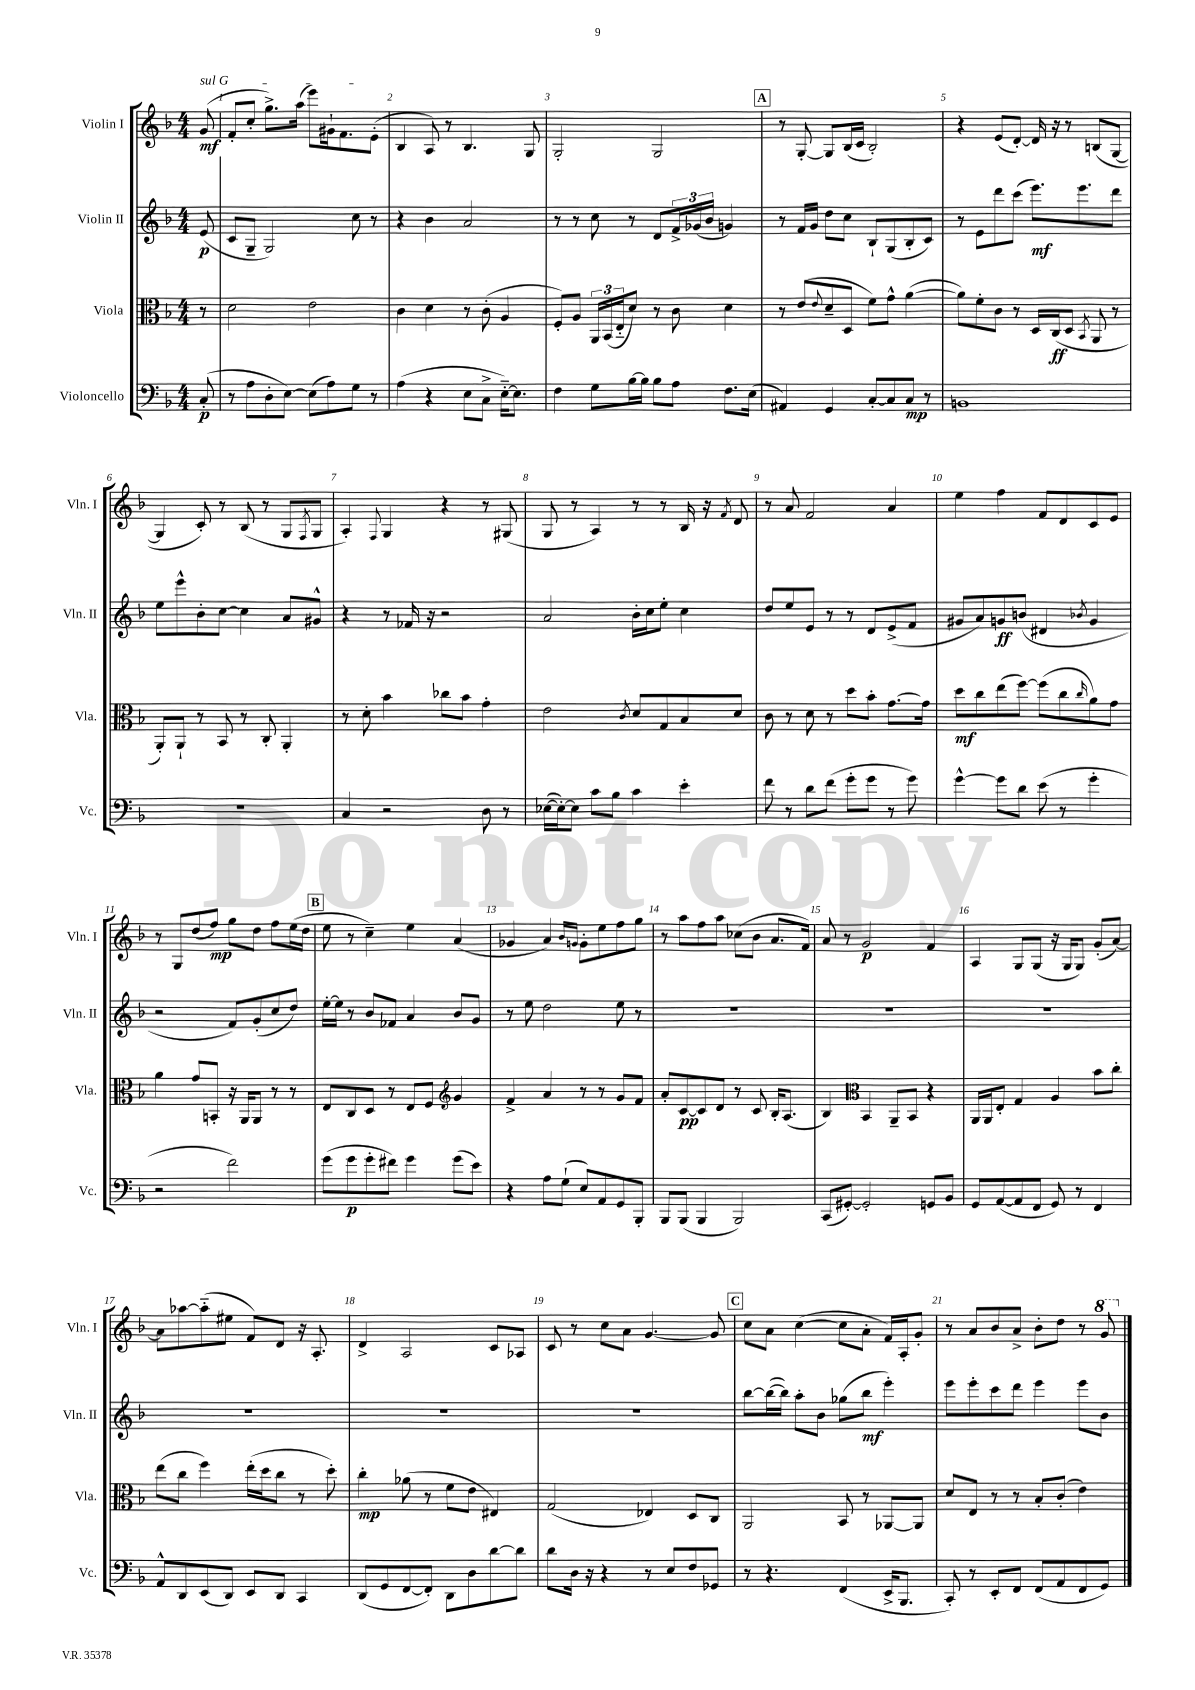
<<
\new StaffGroup <<
\new Staff = "s0" \with { instrumentName = "Violin I" shortInstrumentName = "Vln. I" } {
    \clef treble \key f \major \numericTimeSignature \time 4/4 \partial 8
    \once \override TextSpanner.bound-details.left.text = \markup { \italic "sul G" } g'8\mf\startTextSpan( |
    f'8-. c''8-. g''8.->) a''16( e'''8) gis'16-! f'8. e'8-.\stopTextSpan( |
    bes4 a8) r8 bes4. g8 |
    g2-. g2 |
    \mark \markup { \box "A" } r8 g8~-. g8 bes16( c'16 bes2-.) |
    r4 e'8( d'8~-.) d'16 r16 r8 b8( g8~ |
    g4 c'8-.) r8 bes8( r8 g8 \acciaccatura { f8 } g8 |
    a4-.) \appoggiatura { f8 } g4 r4 r8 gis8( |
    g8 r8 a4) r8 r8 bes16 r16 \acciaccatura { f'8 } d'8 |
    r8 a'8 f'2 a'4 |
    e''4 f''4 f'8 d'8 c'8 e'8 |
    r8 g8 d''8( f''8\mp) g''8 d''8 f''8 e''16( d''16 |
    \mark \markup { \box "B" } e''8 r8 c''4--) e''4 a'4( |
    ges'4 a'4) \grace { bes'16 g'16 } g'8-. e''8 f''8 g''8 |
    r8 a''8 f''8 a''8 ces''8( bes'8 a'8. f'16) |
    a'8 r8 g'2\p f'4 |
    a4 g8 g8( r16 g16 g8) g'8-.( a'8~) |
    a'8 aes''8~ aes''8-_( eis''8 f'8) d'8 r16 a8.-. |
    d'4-> a2 c'8 aes8 |
    c'8 r8 c''8 a'8 g'4.~ g'8 |
    \mark \markup { \box "C" } c''8 a'8 c''4~( c''8 a'8-. f'16) a16-. g'8-. |
    r8 a'8 bes'8 a'8-> bes'8-. d''8 r8 \ottava #1 g''8 \ottava #0 \bar "|." |
}
\new Staff = "s1" \with { instrumentName = "Violin II" shortInstrumentName = "Vln. II" } {
    \clef treble \key f \major \numericTimeSignature \time 4/4 \partial 8
    e'8\p( |
    c'8 g8-- g2) c''8 r8 |
    r4 bes'4 a'2 |
    r8 r8 c''8 r8 d'8 \tuplet 3/2 { f'16-> ges'16( bes'16 } g'4) |
    \mark \markup { \box "A" } r8 f'16 g'16 d''8 c''8 bes8-! g8( bes8-. c'8) |
    r8 e'8 d'''8 c'''8( e'''8.\mf) e'''8. d'''8 |
    e''8 e'''8-^ bes'8-. c''8~ c''4 a'8 gis'8-^ |
    r4 r8 fes'16 r16 r2 |
    a'2 bes'16-. c''16 e''8-. c''4 |
    d''8 e''8 e'8 r8 r8 d'8 e'8->( f'8 |
    gis'8 a'8) g'8\ff b'8( dis'4 \acciaccatura { bes'8 } g'4 |
    r2 f'8) g'8-.( c''8 d''8) |
    \mark \markup { \box "B" } e''16~-. e''16 r8 bes'8 fes'8 a'4 bes'8 g'8 |
    r8 e''8 d''2 e''8 r8 |
    R1 |
    R1 |
    R1 |
    R1 |
    R1 |
    R1 |
    \mark \markup { \box "C" } bes''8~ bes''16~( bes''16) a''8-. bes'8 ges''8( bes''8\mf e'''4-.) |
    e'''8 e'''8-. c'''8 d'''8 e'''4 e'''8 bes'8 \bar "|." |
}
\new Staff = "s2" \with { instrumentName = "Viola" shortInstrumentName = "Vla." } {
    \clef alto \key f \major \numericTimeSignature \time 4/4 \partial 8
    r8 |
    d'2 e'2 |
    c'4 d'4 r8 c'8-.( a4 |
    f8-.) a8 \tuplet 3/2 { a,16 bes,16( e16-_ } d'8) r8 c'8 d'4 |
    \mark \markup { \box "A" } r8 e'8( \appoggiatura { e'8 } d'8-- d8 f'8) g'8-^ a'4~( |
    a'8) f'8-. c'8 r8 d16 c16\ff( d8 \acciaccatura { bes,8 } a,8 r8 |
    a,8-.) a,8-! r8 bes,8 r8 c8-. a,4-. |
    r8 d'8-. bes'4 ces''8 bes'8 g'4-. |
    e'2 \acciaccatura { c'8 } d'8 g8 bes8 d'8 |
    c'8 r8 d'8 r8 d''8 bes'8-. g'8.~ g'16 |
    d''8\mf c''8 e''8( f''8~) f''8( c''8 \grace { c''16 } a'8) g'8 |
    a'4 g'8 b,8-. r16 a,16 a,8 r8 r8 |
    \mark \markup { \box "B" } e8 c8 d8 r8 e8 f8 \clef treble g'4 |
    f'4-> a'4 r8 r8 g'8 f'8 |
    a'8-. c'8~\pp c'8 d'8 r8 c'8 bes16-. a8.( |
    bes4) \clef alto bes,4 a,8-- bes,8 r4 |
    a,16 a,16 e8-. g4 a4 bes'8 c''8-. |
    e''8( c''8 f''4) e''16-.( d''16 c''8 r8 d''8-.) |
    c''4-.\mp aes'8( r8 f'8 e'8 eis4) |
    g2( ees4) d8 c8 |
    \mark \markup { \box "C" } a,2 bes,8 r8 aes,8~ aes,8 |
    d'8 e8 r8 r8 bes8-. c'8-.( e'4) \bar "|." |
}
\new Staff = "s3" \with { instrumentName = "Violoncello" shortInstrumentName = "Vc." } {
    \clef bass \key f \major \numericTimeSignature \time 4/4 \partial 8
    c8-.\p( |
    r8 a8 d8-. e8~) e8( a8) g8 r8 |
    a4( r4 e8 c8-> e16~-_) e8. |
    f4 g8 bes16~ bes16 bes8 a8 f8. e16( |
    \mark \markup { \box "A" } ais,4) g,4 c8~-. c8 c8\mp r8 |
    b,1 |
    R1 |
    c4 r2 d8 r8 |
    ees16~( ees16~-.) ees8 c'8 bes8 c'4 e'4-. |
    f'8 r8 d'8 f'8( g'8-. g'8 r8 g'8) |
    g'4~-^ g'8 d'8 e'8( r8 g'4-. |
    r2 f'2) |
    \mark \markup { \box "B" } g'8( g'8\p g'8-. fis'8) g'4 g'8( e'8) |
    r4 a8 g8-!( e8) a,8 g,8 bes,,8-. |
    bes,,8 bes,,8( bes,,4 bes,,2) |
    c,8( gis,8~-.) gis,2-. g,8 bes,8 |
    g,8 a,8~( a,8 f,8 g,8) r8 f,4 |
    a,8-^ d,8 e,8( d,8) e,8 d,8 c,4 |
    d,8( g,8 f,8~ f,8-.) d,8 d8 d'8~ d'8 |
    d'8 d16 r16 r4 r8 e8 f8 ges,8 |
    \mark \markup { \box "C" } r8 r4. f,4( e,16-> bes,,8. |
    c,8-.) r8 e,8-. f,8 f,8( a,8 f,8 g,8) \bar "|." |
}
>>
>>
\layout { \context { \Score \override BarNumber.break-visibility = ##(#f #t #t) barNumberVisibility = #all-bar-numbers-visible } }
